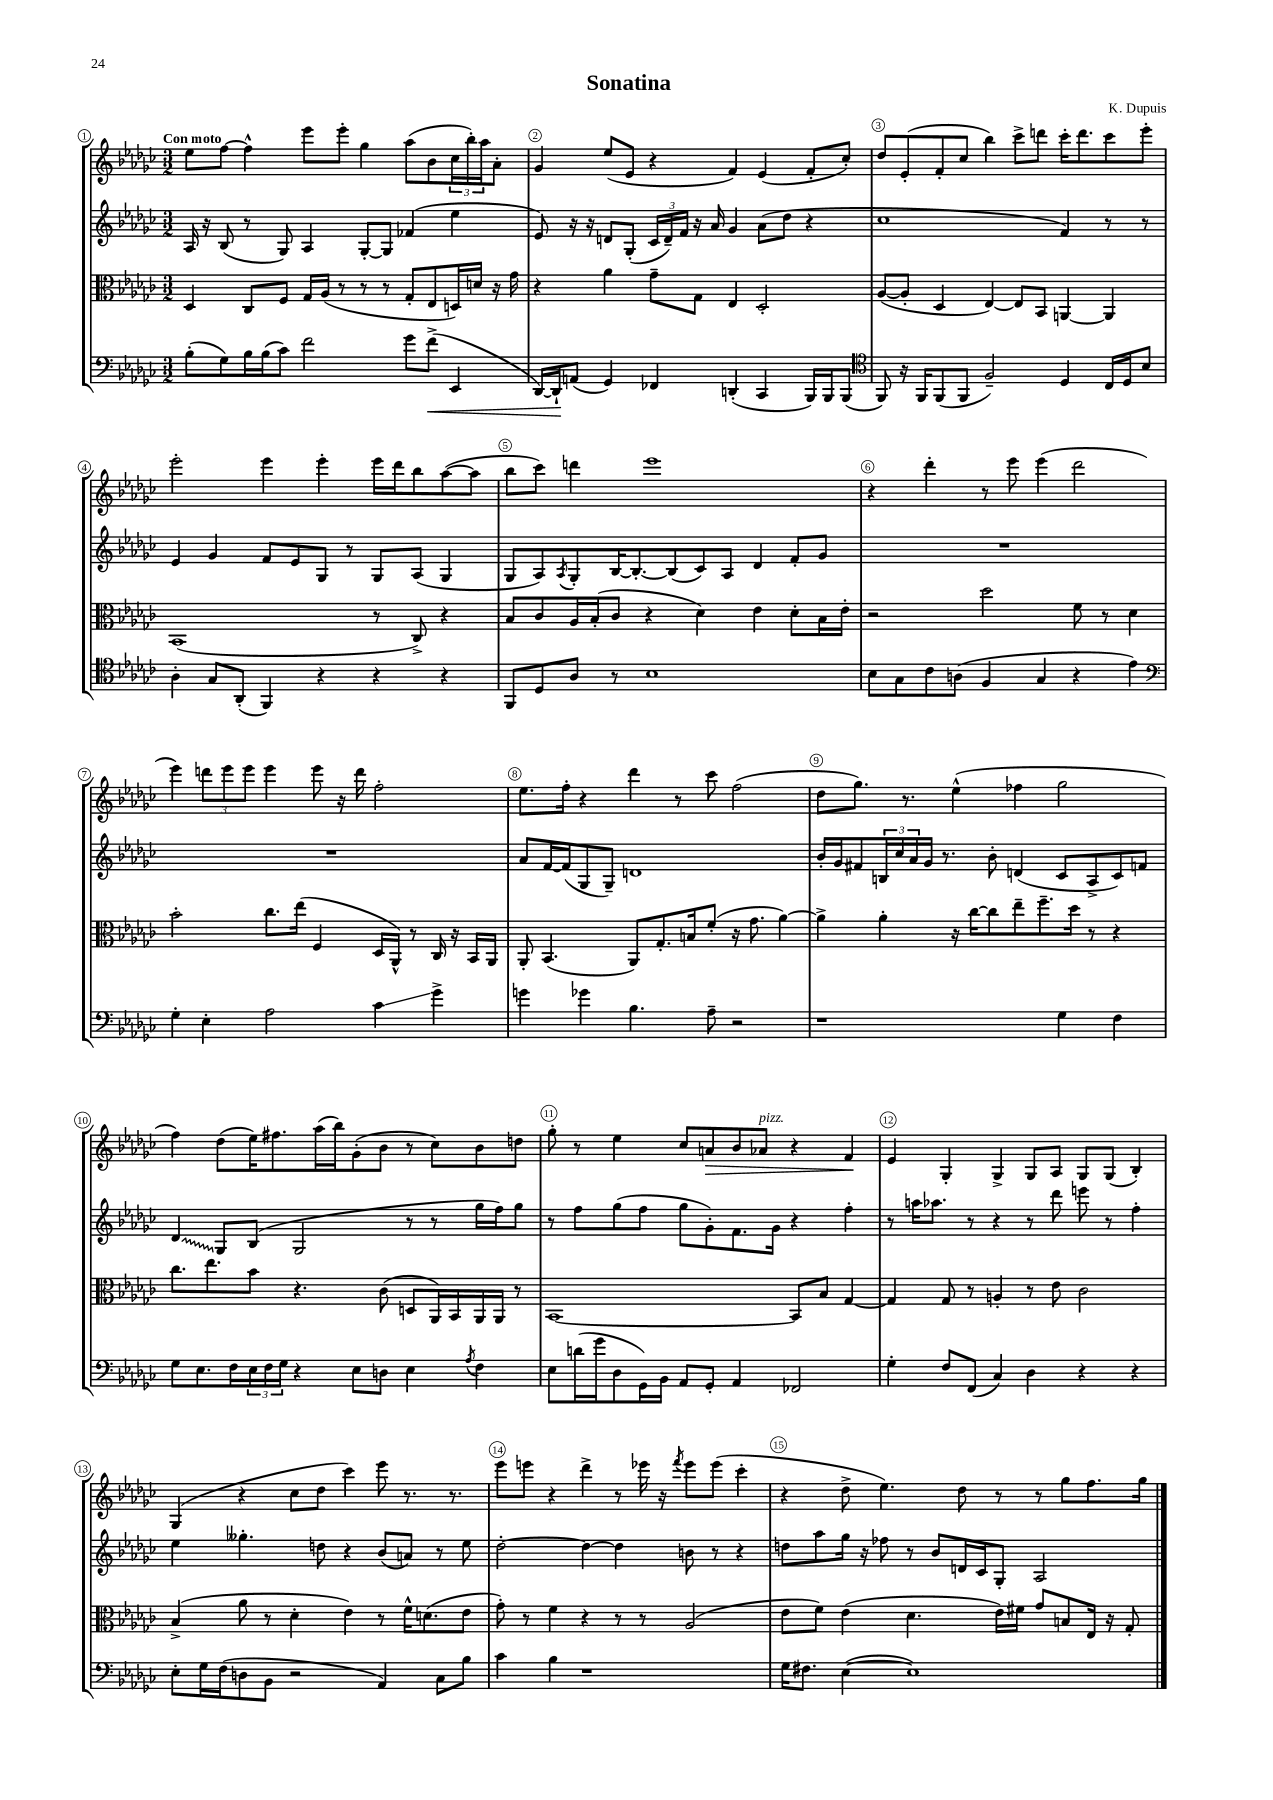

**kern	**kern	**kern	**kern
*staff4	*staff3	*staff2	*staff1
*clefF4	*clefC3	*clefG2	*clefG2
*k[b-e-a-d-g-c-]	*k[b-e-a-d-g-c-]	*k[b-e-a-d-g-c-]	*k[b-e-a-d-g-c-]
*M3/2	*M3/2	*M3/2	*M3/2
(8B-'	4D-	16A-	8ee-
.	.	16r	.
8G-)	.	(8B-	[8ff
16B-	8C-	8r	4ff^^]
(16B-	.	.	.
8c-)	8F	8G-)	.
2f	16G-	4A-	8eee-
.	(16A-	.	.
.	8r	.	8eee-'
.	8r	[8G-'	4gg-
.	8r	8G-]	.
8g-	8G-'	(4f-	(8aa-
(8f^	8E-	.	8b-
4EE-	16D)	4ee-	24cc-
.	.	.	24bb-')
.	16d	.	.
.	.	.	24aa-
.	16r	.	8a-'
.	16g-	.	.
=	=	=	=
[16DD-)	4r	8e-)	4g-
16DD-`]	.	.	.
(8AA	.	16r	.
.	.	16r	.
4GG-)	4a-	8d	(8ee-
.	.	(8G-'	8e-
4FF-	8g-~	24c-	4r
.	.	24d~)	.
.	.	24f	.
.	8G-	16r	.
.	.	16a-	.
(4DD'	4E-	4g-	4f)
4CC-	2D-'	(8a-	(4e-
.	.	8dd-	.
16BBB-)	.	4r	8f'
16BBB-	.	.	.
(8BBB-	.	.	8cc-')
=	=	=	=
*clefC4	*	*	*
8FF)	([8A-	1cc-	8dd-
16r	8A-']	.	(8e-'
16FF	.	.	.
(8FF	4D-	.	8f'
8FF	.	.	8cc-
2F~)	[4E-)	.	4bb-)
.	8E-]	.	8ccc-^
.	8BB-	.	8ddd
4D-	[4AA	4f)	16ccc-'
.	.	.	8.ddd
16C-	4AA]	8r	8ccc-
16D-	.	.	.
8B-	.	8r	8eee-'
=	=	=	=
4A-'	(1BB-	4e-	2eee-'
8G-	.	4g-	.
(8AA-'	.	.	.
4FF)	.	8f	4eee-
.	.	8e-	.
4r	.	8G-	4eee-'
.	.	8r	.
4r	8r	8G-	16eee-
.	.	.	16ddd-
.	8C-^)	(8A-	8bb-
4r	4r	4G-	([8aa-
.	.	.	8aa-]
=	=	=	=
8FF	8B-	8G-	8bb-
8D-	8c-	8A-)	8ccc-)
.	.	8qA-	.
8A-	16A-	8G-'	4ddd
.	(16B-'	.	.
8r	8c-	[16B-	.
.	.	8.B-'_	.
1B-	4r	.	1eee-
.	.	(8B-]	.
.	4d-)	8c-)	.
.	.	8A-	.
.	4e-	4d-	.
.	8d-'	8f'	.
.	16B-	8g-	.
.	16e-'	.	.
=	=	=	=
8B-	2r	1.r	4r
8G-	.	.	.
8c-	.	.	4ddd-'
(8A	.	.	.
4F	2dd-	.	8r
.	.	.	8eee-
4G-	.	.	(4eee-
4r	8f	.	2ddd-
.	8r	.	.
4e-)	4d-	.	.
=	=	=	=
*clefF4	*	*	*
4G-'	2b-'	1.r	4eee-)
4E-'	.	.	12ddd
.	.	.	12eee-
.	.	.	12eee-
2A-	8.cc-	.	4eee-
.	(16ee-	.	.
.	4F	.	8eee-
.	.	.	16r
.	.	.	16ddd
4c-	16D-	.	2ff'
.	16AA-^^)	.	.
.	8r	.	.
4g-^	16C-	.	.
.	16r	.	.
.	16BB-	.	.
.	16AA-	.	.
=	=	=	=
4g	8AA-'	8a-	8.ee-
.	(4.BB-	[16f	.
.	.	(16f]	16ff'
4g-	.	8G-	4r
.	.	8G-~)	.
4.B-	8AA-)	1d	4ddd-
.	8.G-'	.	.
.	.	.	8r
.	16B	.	.
8A-~	(8f'	.	8ccc-
2r	16r	.	(2ff
.	8.g-	.	.
.	[4a-)	.	.
=	=	=	=
1r	4a-^]	16b-'	8dd-
.	.	16g-	.
.	.	8f#	8.gg-)
.	4a-'	24B	.
.	.	24cc-	.
.	.	.	8.r
.	.	24a-	.
.	.	16g-	.
.	.	8.r	.
.	16r	.	(4ee-^^
.	[16cc-	.	.
.	8cc-]	8b-'	.
.	8ee-~	(4d	4ff-
.	8.ff~	.	.
4G-	.	8c-	2gg-
.	16dd-	.	.
.	8r	8A-^	.
4F	4r	8c-)	.
.	.	8f	.
=	=	=	=
8G-	8.cc-	4d-	4ff)
8.E-	.	.	.
.	8.ee-	.	.
.	.	8G-	(8dd-
16F	.	.	.
24E-	8b-	(8B-	16ee-)
24F	.	.	.
.	.	.	8.ff#
24G-	.	.	.
4r	4.r	2G-	.
.	.	.	(16aa-
.	.	.	16bb-)
8E-	.	.	(8g-'
8D	(8c-	.	8b-
4E-	8D	8r	8r
.	16AA-)	8r	8cc-)
.	16BB-	.	.
8qA-	.	.	.
4F	16AA-	16gg-	8b-
.	16AA-	16ff)	.
.	8r	8gg-	8dd
=	=	=	=
8E-	[1BB-	8r	8gg-'
(16d	.	8ff	8r
16g-	.	.	.
8D-	.	(8gg-	4ee-
16GG-)	.	8ff	.
16BB-	.	.	.
8AA-	.	8gg-	8cc-
8GG-'	.	8g-')	8a
4AA-	.	8.f	8b-
.	.	.	8a-
.	.	16g-	.
2FF-	8BB-]	4r	4r
.	8B-	.	.
.	[4G-	4ff'	4f
=	=	=	=
4G-'	4G-]	8r	4e-
.	.	16aa	.
.	.	8.aa-	.
8F	8G-	.	4G-'
(8FF	8r	8r	.
4C-)	4A'	4r	4G-^
4D-	8r	8r	8G-
.	8e-	8ddd-	8A-
4r	2c-	8eee	8G-
.	.	8r	(8G-
4r	.	4ff'	4B-')
=	=	=	=
8E-'	(4B-^	4ee-	(4G-
16G-	.	.	.
(16F	.	.	.
8D	8a-	4.gg--'	4r
8BB-	8r	.	.
2r	4d-'	.	8cc-
.	.	8dd	8dd-
.	4e-)	4r	4ccc-)
4AA-)	8r	(8b-	8eee-
.	16f^^	8a)	8.r
.	(8.d	.	.
8C-	.	8r	.
.	.	.	8.r
8B-	8e-	8ee-	.
=	=	=	=
4c-	8g-')	[2dd-'	8eee-
.	8r	.	8eee
4B-	4f	.	4r
1r	4r	4dd-_	4ddd-^
.	8r	4dd-]	8r
.	8r	.	16eee-
.	.	.	16r
.	.	.	8qfff
.	(2A-	8b	8eee-
.	.	8r	(8eee-
.	.	4r	4ccc-'
=	=	=	=
16G-	8e-	8dd	4r
8.F#	.	.	.
.	8f)	8aa-	.
([4E-	(4e-	16gg-	8dd-^
.	.	16r	.
.	.	8ff-	4.ee-)
1E-])	4.d-	8r	.
.	.	8b-	.
.	.	16d	8dd-
.	.	16c-	.
.	16e-)	8G-'	8r
.	16f#	.	.
.	8g-	2A-	8r
.	8B	.	8gg-
.	16E-	.	8.ff
.	16r	.	.
.	8G-'	.	.
.	.	.	16gg-
==	==	==	==
*-	*-	*-	*-
